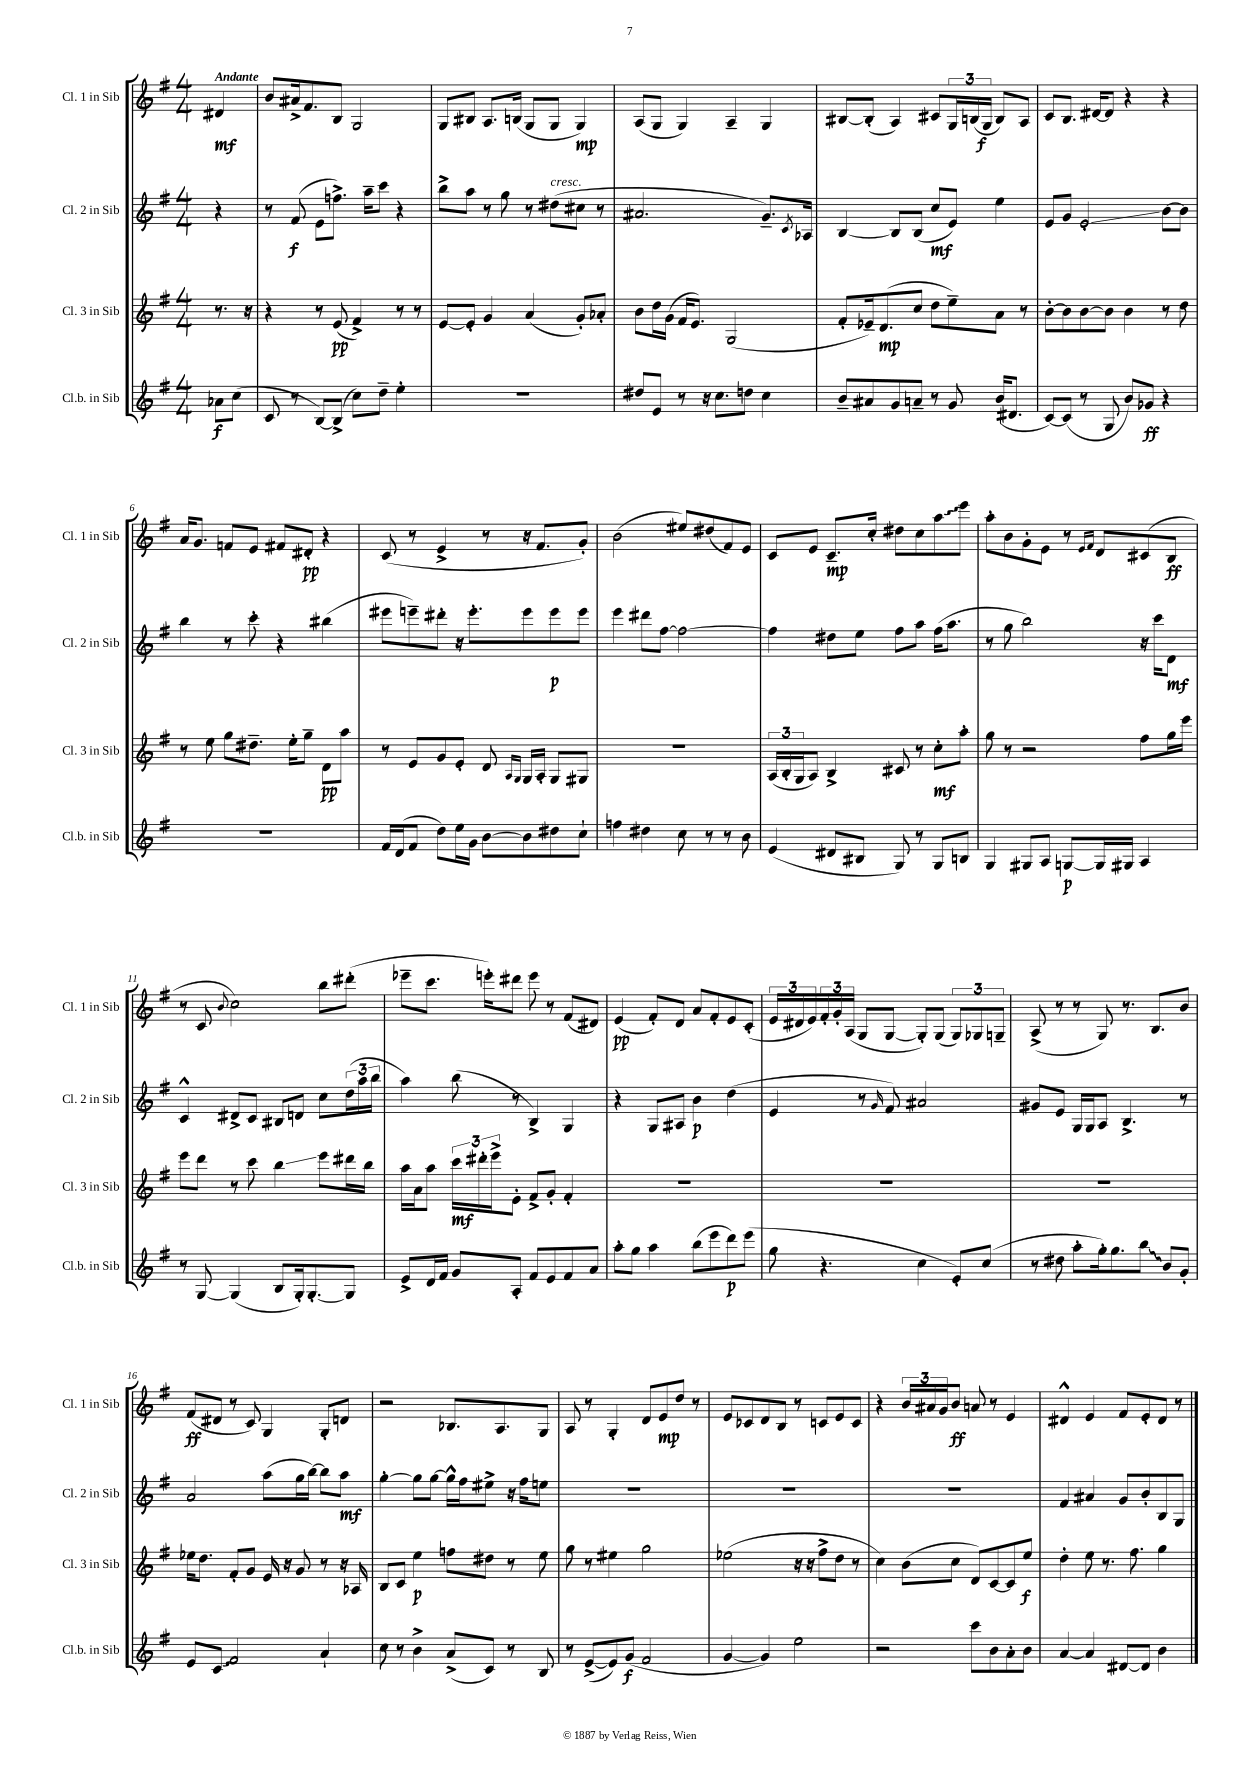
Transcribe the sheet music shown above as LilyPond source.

<<
\new StaffGroup <<
\new Staff = "s0" \with { instrumentName = "Cl. 1 in Sib" shortInstrumentName = "Cl. 1 in Sib" } {
    \clef treble \key g \major \numericTimeSignature \time 4/4 \partial 4 \tempo "Andante"
    dis'4\mf |
    b'8 ais'16-> fis'8. b8 g2 |
    g8 bis8 a8. b16( g8 g8 g4\mp) |
    a8( g8 g4) a4-- g4 |
    bis8~ bis8-.( a4) cis'8 \tuplet 3/2 { g16 b16( g16\f } b8) a8 |
    c'8 b8. dis'16~ dis'8 r4 r4 |
    a'16 g'8. f'8 e'8 fis'8 dis'8-.\pp r4 |
    c'8( r8 e'4-> r8 r16 fis'8. g'8-.) |
    b'2( eis''8) dis''8( fis'8) e'8 |
    c'8 e'8 c'8.--\mp c''16-. dis''8 c''8 \once \override Glissando.style = #'zigzag a''8\glissando e'''8 |
    a''8-. b'8 g'8-. e'8 r8 \grace { e'16 fis'16 } d'8 cis'8( b8\ff |
    r8 c'8 \appoggiatura { b'8 } c''2) b''8 dis'''8-.( |
    ees'''8-- c'''8. e'''16-.) dis'''8 e'''8 r8 fis'8( dis'8) |
    e'4\pp( fis'8-.) d'8 a'8 fis'8-. e'8 c'8-.( |
    \tuplet 3/2 { e'16 dis'16 e'16) } \tuplet 3/2 { fis'16-. g'16-. a16( } g8 g8~ g8-.) g8( \tuplet 3/2 { g8) ges8 g8-- } |
    a8->( r8 r8 g8) r8. b8. b'8 |
    fis'8\ff( dis'8 r8 c'8) g4 g8-. d'8 |
    r2 bes8. a8. g8 |
    a8 r8 g4-. d'8 e'8\mp d''8 r8 |
    e'8 ces'8 d'8 b8 r8 c'8 e'8 c'8 |
    r4 \tuplet 3/2 { b'16 ais'16 g'16 } b'8\ff a'8 r8 e'4 |
    dis'4-^ e'4 fis'8 e'8-. dis'8 r8 \bar "|." |
}
\new Staff = "s1" \with { instrumentName = "Cl. 2 in Sib" shortInstrumentName = "Cl. 2 in Sib" } {
    \clef treble \key g \major \numericTimeSignature \time 4/4 \partial 4
    r4 |
    r8 fis'8\f( e'8 f''8.->) a''16-- c'''8 r4 |
    b''8-> a''8 r8 g''8 r8 dis''8^\markup { \italic "cresc." }( cis''8 r8 |
    ais'2. g'8.--) \acciaccatura { c'8 } aes16 |
    b4~ b8 b8( c''8\mf e'8) e''4 |
    e'8 g'8 e'2-.\glissando b'8~ b'8 |
    b''4 r8 c'''8-. r4 bis''4( |
    eis'''8 e'''8--) dis'''8-. r16 e'''8.-. e'''8 e'''8\p e'''8 |
    e'''4 dis'''8 fis''8~ fis''2~ |
    fis''4 dis''8 e''8 fis''8 a''8 fis''16( a''8. |
    r8 g''8 b''2) r16 c'''16 d'8\mf |
    c'4-^ dis'8-> c'8 bis8 d'8 c''8 \tuplet 3/2 { d''16( a''16 b''16 } |
    a''4) b''8( r8 b4->) g4 |
    r4 g8 ais8 b'4\p d''4( |
    e'4 r8 \grace { g'16 } fis'8) ais'2 |
    gis'8 e'8 g16 g16 a8 b4.-> r8 |
    a'2 a''8( g''16 b''16~) b''8 a''8\mf |
    g''4~-. g''8 g''8~ g''16-^ fis''16 eis''8-> r16 fis''16 e''8 |
    R1 |
    R1 |
    R1 |
    fis'4 ais'4 g'8 b'8-. b8 g8 \bar "|." |
}
\new Staff = "s2" \with { instrumentName = "Cl. 3 in Sib" shortInstrumentName = "Cl. 3 in Sib" } {
    \clef treble \key g \major \numericTimeSignature \time 4/4 \partial 4
    r8. r16 |
    r4 r8 e'8\pp( fis'4->) r8 r8 |
    e'8~ e'8-. g'4 a'4( g'8-.) aes'8-. |
    b'8 d''16 g'16( fis'16 e'8.) g2( |
    fis'8-. ees'16--) d'8.\mp( c''8 d''8 e''8--) a'8 r8 |
    b'8~-. b'8 b'8~ b'8 b'4 r8 d''8 |
    r8 e''8 g''8 dis''8.-- e''16-. g''8-- d'8\pp a''8 |
    r8 e'8 g'8 e'8-. d'8 \grace { a16 g16 } g16 a16-. g8 gis8 |
    R1 |
    \tuplet 3/2 { a16( b16-. g16 } a8) b4-> cis'8 r8 c''8-.\mf a''8-. |
    g''8 r8 r2 fis''8 g''16 e'''16 |
    e'''8 d'''8 r8 c'''8 b''4\glissando e'''8 dis'''16 b''16 |
    a''16 a'16 a''8 \tuplet 3/2 { c'''16\mf dis'''16-. e'''16-> } e'8-. fis'8-> g'8-. fis'4-. |
    R1 |
    R1 |
    R1 |
    ees''16 d''8. fis'8-. g'8 e'16 r16 g'8 r8 r16 aes16 |
    b8 c'8 e''4\p f''8 dis''8 r8 e''8 |
    g''8 r8 eis''4 g''2 |
    ees''2( r16 r16 fis''8-> d''8 r8 |
    c''4) b'8( c''8 d'8) c'8~ c'8 e''8\f |
    d''4-. e''8 r8. fis''8. g''4 \bar "|." |
}
\new Staff = "s3" \with { instrumentName = "Cl.b. in Sib" shortInstrumentName = "Cl.b. in Sib" } {
    \clef treble \key g \major \numericTimeSignature \time 4/4 \partial 4
    aes'8\f c''8( |
    c'8 r8 b8~) b8->( c''8) d''8-- e''4-. |
    R1 |
    dis''8 e'8 r8 r16 c''8. d''8 c''4 |
    b'8-- ais'8 g'8 a'8-- r8 g'8 b'16( dis'8. |
    c'8~) c'8( r8 g8 b'8) ges'8\ff r4 |
    R1 |
    fis'16 d'16( fis'8 d''8) e''16 g'16 b'8~ b'8 dis''8 c''8-! |
    f''4 dis''4 c''8 r8 r8 b'8 |
    e'4( dis'8 bis8 g8) r8 g8 b8 |
    g4 gis8 a8 g8~\p g16 gis16 a4 |
    r8 g8~ g4( b8 g16-.) g8.~-. g8 |
    e'8-> d'16 fis'16 g'8 a8-. fis'8 e'8 fis'8 a'8 |
    a''8-. g''8 a''4 b''8( e'''8 d'''8\p) e'''8( |
    g''8 r4. c''4 e'8-.) c''8( |
    r8 dis''8 a''8-. g''16-.) g''8. \once \override Glissando.style = #'zigzag b''8\glissando b'8 g'8-. |
    e'8 \once \override Glissando.style = #'zigzag c'8\glissando fis'2 a'4-! |
    c''8 r8 b'4-> a'8->( c'8) r8 b8 |
    r8 e'8~->( e'8) g'8\f( fis'2 |
    g'4~ g'4) e''2 |
    r2 c'''8 b'8 a'8-. b'8 |
    a'4~ a'4 dis'8~ dis'8 b'4 \bar "|." |
}
>>
>>
